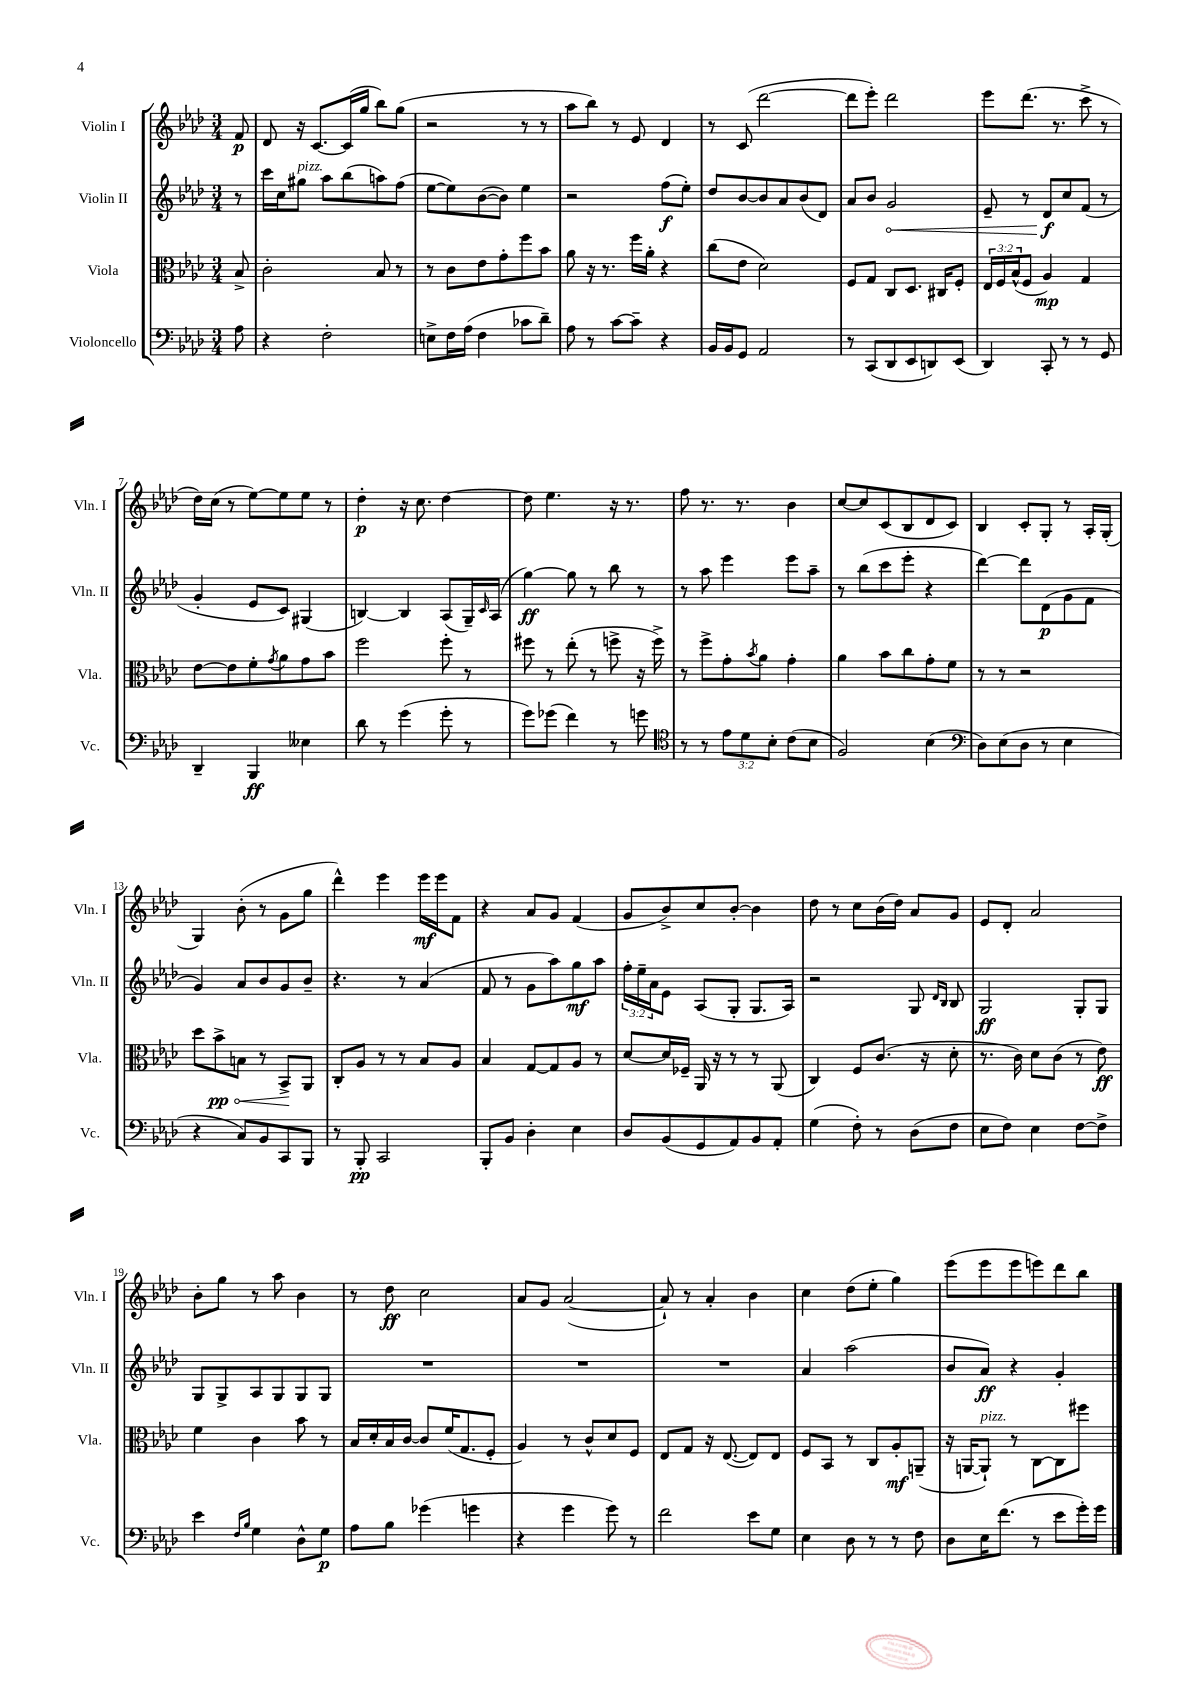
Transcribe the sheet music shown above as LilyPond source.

<<
\new StaffGroup <<
\new Staff = "s0" \with { instrumentName = "Violin I" shortInstrumentName = "Vln. I" } {
    \clef treble \key aes \major \numericTimeSignature \time 3/4 \partial 8
    f'8\p |
    des'8 r16 c'8.~ c'16( g''16 bes''8) g''8( |
    r2 r8 r8 |
    aes''8 bes''8) r8 ees'8 des'4 |
    r8 c'8( des'''2~ |
    des'''8 ees'''8-.) des'''2 |
    ees'''8 des'''8.( r8. c'''8-> r8 |
    des''16) c''16( r8 ees''8~) ees''8 ees''8 r8 |
    des''4-.\p r16 c''8. des''4~ |
    des''8 ees''4. r16 r8. |
    f''8 r8. r8. bes'4 |
    c''8~ c''8 c'8( bes8 des'8 c'8) |
    bes4 c'8-. g8-. r8 aes16-. g16-.( |
    g4) bes'8-.( r8 g'8 g''8 |
    des'''4-^) ees'''4 ees'''16\mf ees'''16 f'8 |
    r4 aes'8 g'8 f'4( |
    g'8 bes'8->) c''8 bes'8~-. bes'4 |
    des''8 r8 c''8 bes'16( des''16) aes'8 g'8 |
    ees'8 des'8-. aes'2 |
    bes'8-. g''8 r8 aes''8 bes'4 |
    r8 des''8\ff c''2 |
    aes'8 g'8 aes'2~( |
    aes'8-!) r8 aes'4-. bes'4 |
    c''4 des''8( ees''8-. g''4) |
    ees'''8( ees'''8 ees'''8 e'''8) des'''8 bes''8 \bar "|." |
}
\new Staff = "s1" \with { instrumentName = "Violin II" shortInstrumentName = "Vln. II" } {
    \clef treble \key aes \major \numericTimeSignature \time 3/4 \override Staff.TupletNumber.text = #tuplet-number::calc-fraction-text \partial 8
    r8 |
    c'''16 c''16 gis''8^\markup { \italic "pizz." } aes''8 bes''8( a''8) f''8( |
    ees''8~ ees''8) bes'8~( bes'8) ees''4 |
    r2 f''8\f( ees''8-.) |
    des''8 bes'8~ bes'8 aes'8 bes'8( des'8) |
    aes'8 bes'8 \once \override Hairpin.circled-tip = ##t g'2\< |
    ees'8-- r8 des'8\f\! c''8 f'8( r8 |
    g'4-. ees'8 c'8) gis4( |
    b4~) b4 aes8( g16--) \grace { c'16 } aes16( |
    g''4~\ff) g''8 r8 bes''8 r8 |
    r8 aes''8 ees'''4 ees'''8 aes''8-- |
    r8 bes''8( c'''8 ees'''8-. r4 |
    des'''4~) des'''8 des'8\p( g'8 f'8 |
    g'4) aes'8 bes'8 g'8 bes'8-- |
    r4. r8 aes'4( |
    f'8 r8 g'8 aes''8) g''8\mf aes''8 |
    \tuplet 3/2 { f''16-. ees''16-- aes'16 } ees'8 aes8( g8-. g8. aes16) |
    r2 g8 \grace { des'16 bes16 } bes8 |
    g2\ff g8-. g8 |
    g8 g8-> aes8 g8 g8 g8 |
    R2. |
    R2. |
    R2. |
    aes'4 aes''2( |
    bes'8 aes'8\ff) r4 g'4-. \bar "|." |
}
\new Staff = "s2" \with { instrumentName = "Viola" shortInstrumentName = "Vla." } {
    \clef alto \key aes \major \numericTimeSignature \time 3/4 \override Staff.TupletNumber.text = #tuplet-number::calc-fraction-text \partial 8
    bes8-> |
    c'2-. bes8 r8 |
    r8 c'8 ees'8 g'8-. f''8 bes'8 |
    aes'8 r16 r8. f''16 aes'16-. r4 |
    c''8( ees'8 des'2) |
    f8 g8 c8 des8. cis16 f8-. |
    \tuplet 3/2 { ees16 f16 bes16-^( } f8 aes4\mp) g4 |
    ees'8~ ees'8 f'8-. \acciaccatura { g'8 } aes'8 g'8 bes'8 |
    f''2 f''8-. r8 |
    fis''8 r8 ees''8-.( r8 f''8-> r16 f''16->) |
    r8 f''8-> g'8-. \acciaccatura { bes'8 } aes'8 g'4-. |
    aes'4 bes'8 c''8 g'8-. f'8 |
    r8 r8 r2 |
    des''8 \once \override Hairpin.circled-tip = ##t bes'8->\pp\< b8 r8 bes,8->\! aes,8 |
    c8-. aes8 r8 r8 bes8 aes8 |
    bes4 g8~ g8 aes8 r8 |
    des'8~ des'16 fes16-- aes,16 r16 r8 r8 aes,8( |
    c4) f8 c'8.( r16 des'8-. |
    r8. c'16) des'8 c'8( r8 ees'8\ff) |
    f'4 c'4 bes'8 r8 |
    bes16 des'16-. bes16 c'16~ c'8 f'16( g8. f8-. |
    aes4) r8 c'8-^ des'8 f8 |
    ees8 g8 r16 ees8.~( ees8) ees8 |
    f8 bes,8 r8 c8 aes8-.\mf a,8--( |
    r16 a,16~ a,8-!^\markup { \italic "pizz." }) r8 c8~ c8 fis''8 \bar "|." |
}
\new Staff = "s3" \with { instrumentName = "Violoncello" shortInstrumentName = "Vc." } {
    \clef bass \key aes \major \numericTimeSignature \time 3/4 \override Staff.TupletNumber.text = #tuplet-number::calc-fraction-text \partial 8
    aes8 |
    r4 f2-. |
    e8-> f16 aes16( f4 ces'8 des'8--) |
    aes8 r8 c'8~ c'8-- r4 |
    bes,16 bes,16 g,8 aes,2 |
    r8 c,8( des,8 ees,8 d,8) ees,8( |
    des,4) c,8-. r8 r8 g,8 |
    des,4-- bes,,4\ff eeses4 |
    des'8 r8 g'4( g'8-. r8 |
    g'8) ges'8( f'4) r8 g'8 |
    \clef tenor r8 r8 \tuplet 3/2 { ees'8 des'8 bes8-. } c'8( bes8 |
    f2) bes4( |
    \clef bass des8) ees8( des8 r8 ees4 |
    r4 c8) bes,8 c,8 bes,,8 |
    r8 bes,,8-.\pp c,2 |
    bes,,8-. bes,8 des4-. ees4 |
    des8 bes,8( g,8 aes,8) bes,8 aes,8-. |
    g4( f8-.) r8 des8( f8 |
    ees8 f8) ees4 f8~ f8-> |
    ees'4 \grace { f16 bes16 } g4 des8-^ g8\p |
    aes8 bes8 ges'4( g'4 |
    r4 g'4 g'8) r8 |
    f'2 ees'8 g8 |
    ees4 des8 r8 r8 f8 |
    des8 ees16 f'8.( r8 ees'8 g'16-.) g'16 \bar "|." |
}
>>
>>
